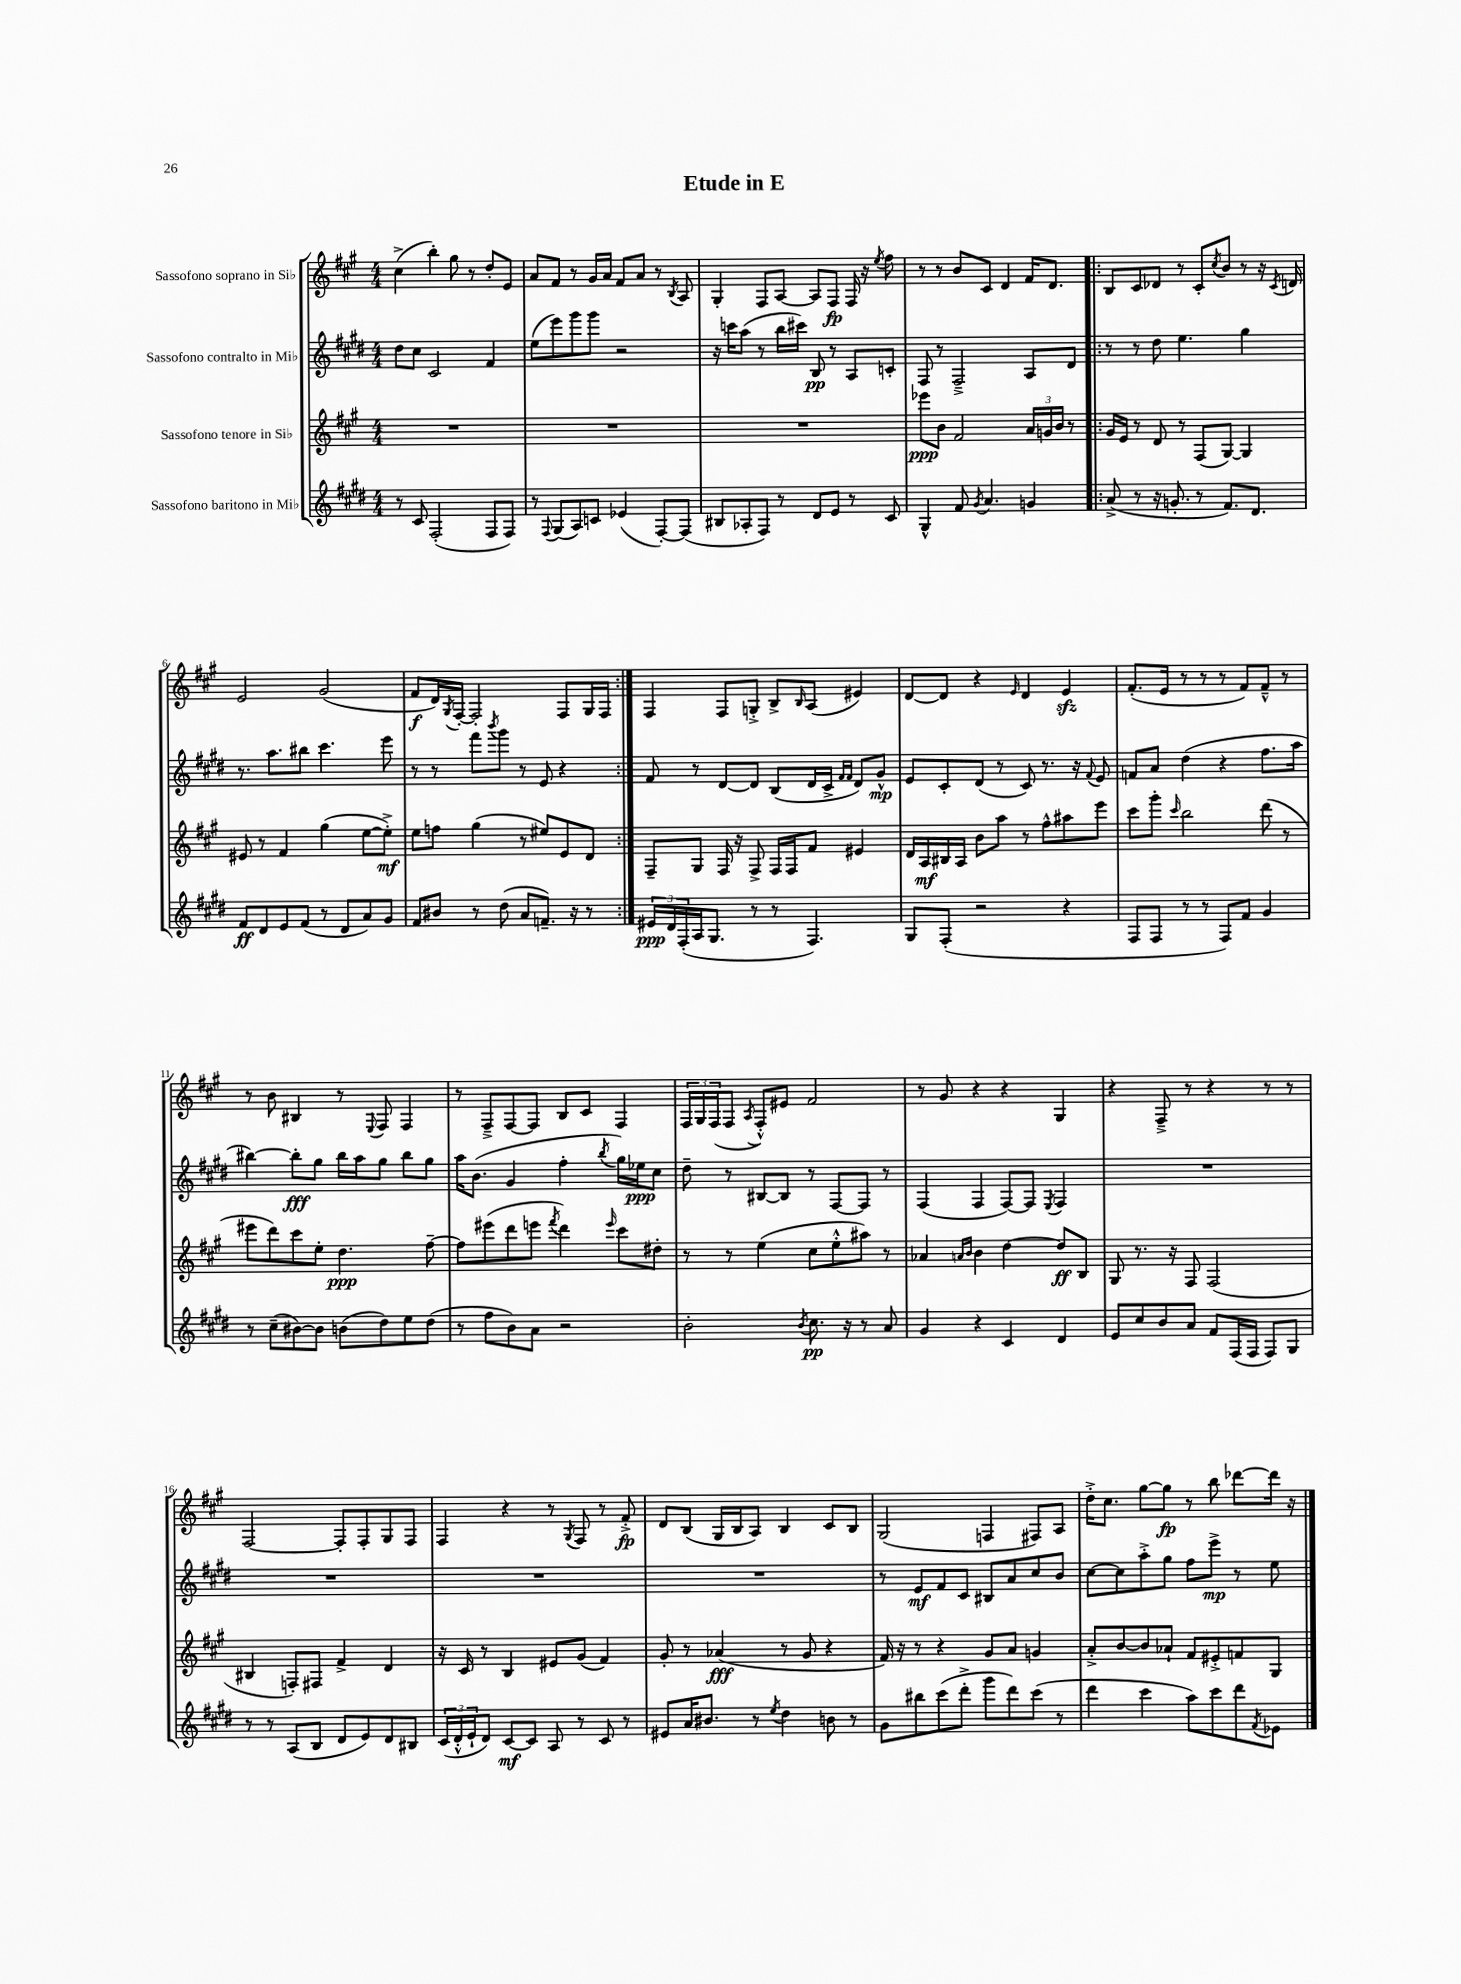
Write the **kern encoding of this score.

**kern	**dynam	**kern	**dynam	**kern	**dynam	**kern	**dynam
*part4	*part4	*part3	*part3	*part2	*part2	*part1	*part1
*staff4	*staff4	*staff3	*staff3	*staff2	*staff2	*staff1	*staff1
*I"Sassofono baritono in Mi♭	*	*I"Sassofono tenore in Si♭	*	*I"Sassofono contralto in Mi♭	*	*I"Sassofono soprano in Si♭	*
*clefG2	*	*clefG2	*	*clefG2	*	*clefG2	*
*k[f#c#g#d#]	*	*k[f#c#g#]	*	*k[f#c#g#d#]	*	*k[f#c#g#]	*
*M4/4	*	*M4/4	*	*M4/4	*	*M4/4	*
=1	=1	=1	=1	=1	=1	=1	=1
8r	.	1r	.	8dd#\L	.	(4cc#^\	.
8c#/	.	.	.	8cc#\J	.	.	.
(2F#'/	.	.	.	2c#/	.	4bb'\)	.
.	.	.	.	.	.	8gg#\	.
.	.	.	.	.	.	8r	.
8F#/L	.	.	.	4f#/	.	8dd'/L	.
8F#/J)	.	.	.	.	.	8e/J	.
=2	=2	=2	=2	=2	=2	=2	=2
8r	.	1r	.	(8ee\L	.	8a/L	.
8qqF#/	.	.	.	.	.	.	.
(8G#/L	.	.	.	8eee\)	.	8f#/J	.
8A/)	.	.	.	8ggg#\	.	8r	.
8cn/J	.	.	.	8ggg#\J	.	16g#/LL	.
.	.	.	.	.	.	16a/JJ	.
(4e-X/	.	.	.	2r	.	8f#/L	.
.	.	.	.	.	.	8a/J	.
[8F#'/L)	.	.	.	.	.	8r	.
.	.	.	.	.	.	8qB/	.
(8F#/J]	.	.	.	.	.	8A/	.
=3	=3	=3	=3	=3	=3	=3	=3
8B#X/L	.	1r	.	16r	.	4G#'/	.
.	.	.	.	16cccn\KL	.	.	.
8A-X'/	.	.	.	(8aa\J	.	.	.
8F#/J)	.	.	.	8r	.	8F#/L	.
8r	.	.	.	16bb\LL	.	[8A/J	.
.	.	.	.	16ccc#X\JJ)	.	.	.
8d#/L	.	.	.	8B/	pp	8A/L]	.
8e/J	.	.	.	8r	.	8F#/J	fp
8r	.	.	.	8A/L	.	16F#/	.
.	.	.	.	.	.	16r	.
.	.	.	.	.	.	8qee/	.
8c#/	.	.	.	8cn'/J	.	8ff#\	.
=4	=4	=4	=4	=4	=4	=4	=4
4G#^^/	.	8eee-X\L	ppp	8F#/	.	8r	.
.	.	8b\J	.	8r	.	8r	.
8f#/	.	2f#/	.	2F#~^/	.	8b/L	.
8qg#/	.	.	.	.	.	.	.
4.a/	.	.	.	.	.	8c#/J	.
.	.	.	.	.	.	4d/	.
4gn/	.	24a/LL	.	8A/L	.	16f#/KL	.
.	.	24gn/	.	.	.	.	.
.	.	.	.	.	.	8.d/J	.
.	.	24b/JJ	.	.	.	.	.
.	.	8r	.	8d#/J	.	.	.
=5!|:	=5!|:	=5!|:	=5!|:	=5!|:	=5!|:	=5!|:	=5!|:
(8a^/	.	16g#/LL	.	8r	.	8B/L	.
.	.	16e/JJ	.	.	.	.	.
8r	.	8r	.	8r	.	8c#/	.
16r	.	8d/	.	8dd#\	.	8d-X/J	.
8.gn'/	.	.	.	.	.	.	.
.	.	8r	.	4.ee\	.	8r	.
8r	.	(8F#/L	.	.	.	8c#'/L	.
.	.	.	.	.	.	8qcc#/	.
8.f#/L)	.	[8G#/J)	.	.	.	8b/J	.
.	.	4G#/]	.	4gg#\	.	8r	.
8.d#/J	.	.	.	.	.	.	.
.	.	.	.	.	.	16r	.
.	.	.	.	.	.	8qc#/	.
.	.	.	.	.	.	16dn/	.
!!LO:LB:g=z
=6	=6	=6	=6	=6	=6	=6	=6
8f#/L	ff	8e#X/	.	8.r	.	2e/	.
8d#/	.	8r	.	.	.	.	.
.	.	.	.	8.aa\L	.	.	.
8e/	.	4f#/	.	.	.	.	.
(8f#/J	.	.	.	8bb#X\J	.	.	.
8r	.	(4gg#\	.	4.ccc#\	.	(2g#/	.
8d#/L	.	.	.	.	.	.	.
8a/)	.	[8ee\L	.	.	.	.	.
8g#/J	.	8ee'^\J])	mf	8eee\	.	.	.
=7	=7	=7	=7	=7	=7	=7	=7
8f#/L	.	8ee\L	.	8r	.	8f#/L	f
8b#X/J	.	8ffn\J	.	8r	.	16d/L)	.
.	.	.	.	.	.	8qG#/	.
.	.	.	.	.	.	[16F#'/JJ	.
8r	.	(4gg#\	.	8fff#\L	.	2F#'/]	.
.	.	.	.	8qbbb/	.	.	.
(8dd#\	.	.	.	8ggg#\J	.	.	.
8a/L	.	8r	.	8r	.	.	.
8.fn~/J)	.	8ee#X/L)	.	8e/	.	.	.
.	.	8e/	.	4r	.	8F#/L	.
16r	.	.	.	.	.	.	.
8r	.	8d/J	.	.	.	16G#/L	.
.	.	.	.	.	.	16F#/JJ	.
=8:|!	=8:|!	=8:|!	=8:|!	=8:|!	=8:|!	=8:|!	=8:|!
24e#X/LL	ppp	8F#~/L	.	8f#/	.	4F#/	.
24d#/	.	.	.	.	.	.	.
(24F#'/	.	.	.	.	.	.	.
16A/J	.	8G#/J	.	8r	.	.	.
8.G#/J	.	.	.	.	.	.	.
.	.	16F#/	.	[8d#/L	.	8F#/L	.
.	.	16r	.	.	.	.	.
8r	.	8F#^/	.	8d#/J]	.	8Gn'^/J	.
8r	.	16F#/LL	.	(8B/L	.	8B^/L	.
.	.	16F#/J	.	.	.	.	.
.	.	.	.	.	.	16qqB/	.
4.F#/)	.	8f#/J	.	16d#/L	.	(8A/J	.
.	.	.	.	16c#^/JJ	.	.	.
.	.	.	.	16qqf#/LL	.	.	.
.	.	.	.	16qqf#/JJ	.	.	.
.	.	4e#X/	.	8d#/L)	.	4e#X/)	.
.	.	.	.	8g#^^/J	mp	.	.
=9	=9	=9	=9	=9	=9	=9	=9
8G#/L	.	16d/LL	.	8e/L	.	[8d/L	.
.	.	16A/	mf	.	.	.	.
(8F#'/J	.	16B#X/	.	8c#'/	.	8d/J]	.
.	.	16A/JJ	.	.	.	.	.
2r	.	8b\L	.	(8d#/J	.	4r	.
.	.	8aa\J	.	8r	.	.	.
.	.	.	.	.	.	16qqe/	.
.	.	8r	.	8c#/)	.	4d/	.
.	.	8ff#^^\L	.	8.r	.	.	.
4r	.	8aa#X\	.	.	.	4ezz/	.
.	.	.	.	16r	.	.	.
.	.	.	.	8qqf#/	.	.	.
.	.	8eee\J	.	8e/	.	.	.
=10	=10	=10	=10	=10	=10	=10	=10
8F#/L	.	8ccc#\L	.	8fn/L	.	(8.f#'/L	.
8F#/J	.	8ggg#'\J	.	8a/J	.	.	.
.	.	.	.	.	.	16e/Jk	.
.	.	16qqccc#/	.	.	.	.	.
8r	.	2bb\	.	(4dd#\	.	8r	.
8r	.	.	.	.	.	8r	.
8F#/L)	.	.	.	4r	.	8r	.
8f#/J	.	.	.	.	.	8f#/L)	.
4g#/	.	(8ddd\	.	8.ff#\L	.	8f#~^^/J	.
.	.	8r	.	.	.	8r	.
.	.	.	.	16aa\Jk	.	.	.
!!LO:LB:g=z
=11	=11	=11	=11	=11	=11	=11	=11
8r	.	8eee#X\L	.	[4bb#X\)	.	8r	.
(8cc#~\L	.	8ddd\)	.	.	.	8b\	.
[8b#X\)	.	8ccc#\	.	8bb#'\L]	fff	4B#X/	.
8b#\J]	.	8ee'\J	.	8gg#\J	.	.	.
(8bn\L	.	4.dd\	ppp	16bb#\LL	.	8r	.
.	.	.	.	16aa\J	.	.	.
.	.	.	.	.	.	8qqE/	.
8dd#\)	.	.	.	8gg#\J	.	8F#/	.
8ee\	.	.	.	8bb#\L	.	4F#/	.
(8dd#\J	.	[8ff#~\	.	8gg#\J	.	.	.
=12	=12	=12	=12	=12	=12	=12	=12
8r	.	8ff#\L]	.	16aa\KL	.	8r	.
.	.	.	.	(8.b\J	.	.	.
8ff#\L	.	(8eee#X\	.	.	.	8F#~^/L	.
8b\)	.	8ddd\	.	4g#/	.	[8F#/	.
8a\J	.	8eeen\J	.	.	.	8F#/J]	.
.	.	8qfff#/	.	.	.	.	.
2r	.	4ddd\)	.	4ff#'\	.	8B/L	.
.	.	.	.	.	.	8c#/J	.
.	.	16qqeee/	.	8qbb/	.	.	.
.	.	8ccc#\L	.	16gg#\LL)	.	4F#/	.
.	.	.	.	16ee-X\J	ppp	.	.
.	.	8dd#X'\J	.	8cc#\J	.	.	.
=13	=13	=13	=13	=13	=13	=13	=13
2b'\	.	8r	.	8dd#~\	.	24F#/LL	.
.	.	.	.	.	.	24G#/	.
.	.	.	.	.	.	(24F#/J	.
.	.	8r	.	8r	.	8F#/J	.
.	.	.	.	.	.	8qA/	.
.	.	(4ee\	.	[8B#X/L	.	8F#'^^/L)	.
.	.	.	.	8B#/J]	.	8e#X/J	.
8qb/	.	.	.	.	.	.	.
8.cc#\	pp	8cc#\L	.	8r	.	2f#/	.
.	.	8ee'^^\	.	[8F#/L	.	.	.
16r	.	.	.	.	.	.	.
8r	.	8aa#X\J)	.	8F#/J]	.	.	.
8a/	.	8r	.	8r	.	.	.
=14	=14	=14	=14	=14	=14	=14	=14
4g#/	.	4a-X/	.	(4F#/	.	8r	.
.	.	.	.	.	.	8g#/	.
.	.	16qqan/LL	.	.	.	.	.
.	.	16qqb/JJ	.	.	.	.	.
4r	.	4b\	.	4F#/	.	4r	.
4c#/	.	[4dd\	.	[8F#/L)	.	4r	.
.	.	.	.	8F#/J]	.	.	.
.	.	.	.	8qE/	.	.	.
4d#/	.	8dd/L]	ff	4F#/	.	4G#/	.
.	.	8B/J	.	.	.	.	.
=15	=15	=15	=15	=15	=15	=15	=15
8e/L	.	8G#/	.	1r	.	4r	.
8cc#/	.	8.r	.	.	.	.	.
8b/	.	.	.	.	.	8F#~^/	.
.	.	16r	.	.	.	.	.
8a/J	.	8F#/	.	.	.	8r	.
8f#/L	.	(2F#/	.	.	.	4r	.
(16F#/L	.	.	.	.	.	.	.
16F#/JJ	.	.	.	.	.	.	.
8F#/L)	.	.	.	.	.	8r	.
8G#/J	.	.	.	.	.	8r	.
!!LO:LB:g=z
=16	=16	=16	=16	=16	=16	=16	=16
8r	.	4B#X/	.	1r	.	[2F#/	.
8r	.	.	.	.	.	.	.
(8A/L	.	8Fn'/L)	.	.	.	.	.
8B/J	.	8F#X/J	.	.	.	.	.
8d#/L	.	4f#^/	.	.	.	8F#'/L]	.
8e/)	.	.	.	.	.	8F#'/	.
8d#/	.	4d/	.	.	.	8G#/	.
8B#X/J	.	.	.	.	.	8F#/J	.
=17	=17	=17	=17	=17	=17	=17	=17
(24c#/LL	.	16r	.	1r	.	4F#/	.
24d#'^^/	.	.	.	.	.	.	.
.	.	16c#/	.	.	.	.	.
24e`/J	.	.	.	.	.	.	.
8d#/J)	.	8r	.	.	.	.	.
[8c#/L	mf	4B/	.	.	.	4r	.
8c#/J]	.	.	.	.	.	.	.
8A/	.	8e#X/L	.	.	.	8r	.
.	.	.	.	.	.	8qG#/	.
8r	.	(8g#/J	.	.	.	8F#/	.
8c#/	.	4f#/)	.	.	.	8r	.
8r	.	.	.	.	.	8f#'^/	fp
=18	=18	=18	=18	=18	=18	=18	=18
8e#X/L	.	8g#'/	.	1r	.	8d/L	.
16a/K	.	8r	.	.	.	(8B/J	.
8.b#X/J	.	.	.	.	.	.	.
.	.	(4a-X/	fff	.	.	16G#/LL	.
.	.	.	.	.	.	16B/J	.
8r	.	.	.	.	.	8A/J)	.
8qee/	.	.	.	.	.	.	.
4dd#\	.	8r	.	.	.	4B/	.
.	.	8g#/	.	.	.	.	.
8bn\	.	4r	.	.	.	8c#/L	.
8r	.	.	.	.	.	8B/J	.
=19	=19	=19	=19	=19	=19	=19	=19
8g#\L	.	16f#/)	.	8r	.	(2G#/	.
.	.	16r	.	.	.	.	.
8bb#X\	.	8r	.	8e/L	mf	.	.
(8ccc#\	.	4r	.	8f#/	.	.	.
8ddd#'^\J	.	.	.	8c#/J	.	.	.
8ggg#\L	.	8g#/L	.	8B#X/L	.	4Fn/	.
8ddd#\)	.	8a/J	.	8a/	.	.	.
(8ccc#\J	.	4gn/	.	8cc#/	.	8F#X/L)	.
8r	.	.	.	8b/J	.	8A/J	.
=20	=20	=20	=20	=20	=20	=20	=20
4ddd#\	.	8a'^/L	.	[8cc#\L	.	16dd'^\KL	.
.	.	.	.	.	.	8.cc#\J	.
.	.	[8b/	.	8cc#\]	.	.	.
4ccc#\	.	8b/]	.	8aa'^\	.	[8gg#\L	.
.	.	8a-X`/J	.	8gg#\J	.	8gg#\J]	fp
8aa\L)	.	8f#/L	.	8ff#\L	.	8r	.
8ccc#\	.	8e#X'^/	.	8eee^\J	mp	8bb\	.
8ddd#\	.	8fn/	.	8r	.	[8ddd-X\L	.
8qf#/	.	.	.	.	.	.	.
8e-X\J	.	8G#/J	.	8ee\	.	16ddd-\Jk]	.
.	.	.	.	.	.	16r	.
==	==	==	==	==	==	==	==
*-	*-	*-	*-	*-	*-	*-	*-
